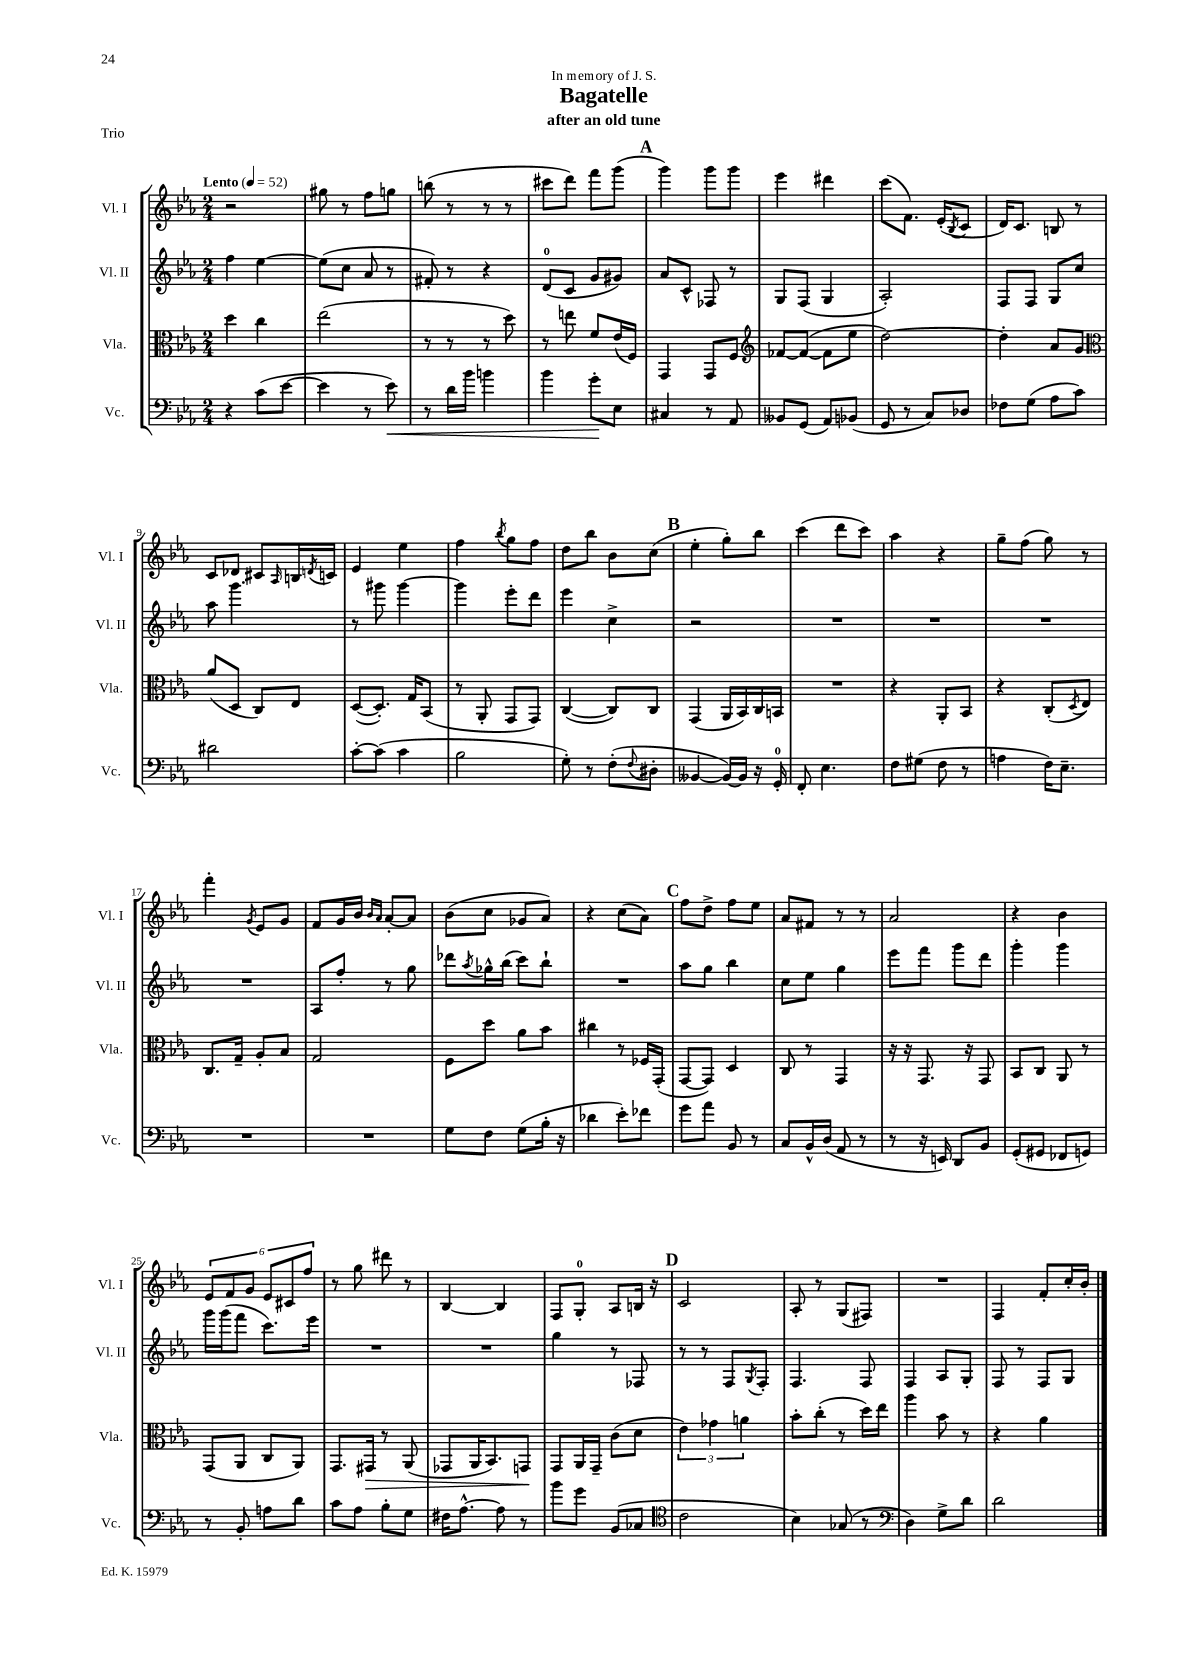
\header { title = "Bagatelle" subtitle = "after an old tune" dedication = "In memory of J. S." piece = "Trio" }
<<
\new StaffGroup <<
\new Staff = "s0" \with { instrumentName = "Vl. I" shortInstrumentName = "Vl. I" } {
    \clef treble \key ees \major \numericTimeSignature \time 2/4 \tempo "Lento" 4 = 52
    r2 |
    gis''8 r8 f''8 g''8 |
    b''8( r8 r8 r8 |
    cis'''8 d'''8) f'''8 g'''8( |
    \mark \markup { \bold "A" } g'''4) g'''8 g'''8 |
    ees'''4 dis'''4 |
    c'''8( f'8.) ees'16-.( \acciaccatura { bes8 } c'8 |
    d'16) c'8. b8 r8 |
    c'8 des'8 cis'8 \grace { aes16 } b16 \acciaccatura { d'8 } c'16 |
    ees'4 ees''4 |
    f''4 \acciaccatura { bes''8 } g''8 f''8 |
    d''8 bes''8 bes'8 c''8( |
    \mark \markup { \bold "B" } ees''4-. g''8-.) bes''8 |
    c'''4( d'''8 c'''8) |
    aes''4 r4 |
    g''8-- f''8( g''8) r8 |
    f'''4-. \acciaccatura { g'8 } ees'8 g'8 |
    f'8 g'16 bes'16 \grace { bes'16 aes'16 } aes'8~-. aes'8 |
    bes'8( c''8 ges'8 aes'8) |
    r4 c''8( aes'8) |
    \mark \markup { \bold "C" } f''8 d''8-> f''8 ees''8 |
    aes'8 fis'8 r8 r8 |
    aes'2 |
    r4 bes'4 |
    \tuplet 6/4 { ees'8 f'8 g'8 ees'8 cis'8 f''8 } |
    r8 g''8 dis'''8 r8 |
    bes4~ bes4 |
    f8 g8-0-. aes8 b16 r16 |
    \mark \markup { \bold "D" } c'2 |
    aes8-. r8 g8( fis8) |
    R2 |
    f4 f'8-. c''16-. bes'16-. \bar "|." |
}
\new Staff = "s1" \with { instrumentName = "Vl. II" shortInstrumentName = "Vl. II" } {
    \clef treble \key ees \major \numericTimeSignature \time 2/4
    f''4 ees''4~ |
    ees''8( c''8 aes'8 r8 |
    fis'8-.) r8 r4 |
    d'8-0( c'8 g'8 gis'8) |
    \mark \markup { \bold "A" } aes'8 c'8-^ fes8 r8 |
    g8 f8( g4 |
    aes2-.) |
    f8 f8 g8 c''8 |
    aes''8 g'''4. |
    r8 gis'''8 gis'''4~ |
    gis'''4 ees'''8-. d'''8 |
    ees'''4 c''4-> |
    \mark \markup { \bold "B" } r2 |
    R2 |
    R2 |
    R2 |
    R2 |
    aes8 f''8-. r8 g''8 |
    des'''8 \acciaccatura { aes''8 } ges''16-^ bes''16( c'''8) bes''8-! |
    R2 |
    \mark \markup { \bold "C" } aes''8 g''8 bes''4 |
    c''8 ees''8 g''4 |
    ees'''8 f'''8 g'''8 d'''8 |
    g'''4-. g'''4 |
    g'''16 g'''16( f'''8 c'''8.) ees'''16 |
    R2 |
    R2 |
    g''4 r8 fes8 |
    \mark \markup { \bold "D" } r8 r8 f8 \acciaccatura { g8 } f8-. |
    f4. f8 |
    f4 aes8 g8-. |
    f8 r8 f8 g8 \bar "|." |
}
\new Staff = "s2" \with { instrumentName = "Vla." shortInstrumentName = "Vla." } {
    \clef alto \key ees \major \numericTimeSignature \time 2/4
    d''4 c''4 |
    ees''2( |
    r8 r8 r8 d''8) |
    r8 e''8 f'8 ees'16( f16) |
    \mark \markup { \bold "A" } g,4 g,8 f8 |
    \clef treble fes'8~ fes'8~( fes'8 ees''8 |
    d''2~) |
    d''4-. aes'8 g'8 |
    \clef alto aes'8( d8 c8) ees8 |
    d8~( d8.-.) g16 bes,8( |
    r8 aes,8-. g,8 g,8) |
    c4~( c8) c8 |
    \mark \markup { \bold "B" } g,4( aes,16 bes,16) c16 b,16 |
    R2 |
    r4 aes,8-. bes,8 |
    r4 c8-.( \acciaccatura { d8 } ees8) |
    c8. g16-- aes8-. bes8 |
    g2 |
    f8 d''8 aes'8 bes'8 |
    cis''4 r8 fes16 g,16-.( |
    \mark \markup { \bold "C" } g,8~ g,8) d4 |
    c8 r8 g,4 |
    r16 r16 g,8. r16 g,8 |
    bes,8 c8 aes,8 r8 |
    g,8( aes,8 c8 aes,8) |
    g,8. gis,16\> r8 aes,8( |
    ges,8 aes,16 bes,8.) g,8\! |
    g,8 aes,16 g,16-- c'8( d'8 |
    \mark \markup { \bold "D" } \tuplet 3/2 { ees'4) ges'4 a'4 } |
    bes'8-. c''8-.( r8 d''16) ees''16 |
    aes''4 bes'8 r8 |
    r4 aes'4 \bar "|." |
}
\new Staff = "s3" \with { instrumentName = "Vc." shortInstrumentName = "Vc." } {
    \clef bass \key ees \major \numericTimeSignature \time 2/4
    r4 c'8( ees'8~ |
    ees'4 r8 ees'8\<) |
    r8 d'16 bes'16 b'4 |
    bes'4 g'8-.\! ees8 |
    \mark \markup { \bold "A" } cis4 r8 aes,8 |
    beses,8 g,8( aes,8) bes,8( |
    g,8 r8 c8) des8 |
    fes8 g8( aes8 c'8) |
    dis'2 |
    c'8~-. c'8( c'4 |
    bes2 |
    g8-.) r8 f8-.( \appoggiatura { f8 } dis8-. |
    \mark \markup { \bold "B" } beses,4~ beses,16~) beses,16 r16 g,16-0-. |
    f,8-. ees4. |
    f8 gis8( f8 r8 |
    a4 f16) ees8.-- |
    R2 |
    R2 |
    g8 f8 g8( bes16-. r16 |
    des'4 ees'8-.) fes'8 |
    \mark \markup { \bold "C" } g'8 aes'8 bes,8 r8 |
    c8 bes,16-^ d16( aes,8 r8 |
    r8 r16 e,16) d,8 bes,8 |
    g,8-.( gis,8 fes,8 g,8) |
    r8 bes,8-. a8 d'8 |
    c'8 aes8 bes8-. g8 |
    fis16 aes8.~-^ aes8 r8 |
    bes'8 g'8 bes,8( ces8 |
    \mark \markup { \bold "D" } \clef tenor c'2 |
    bes4) ges8( r8 |
    \clef bass d4) g8-> d'8 |
    d'2 \bar "|." |
}
>>
>>
